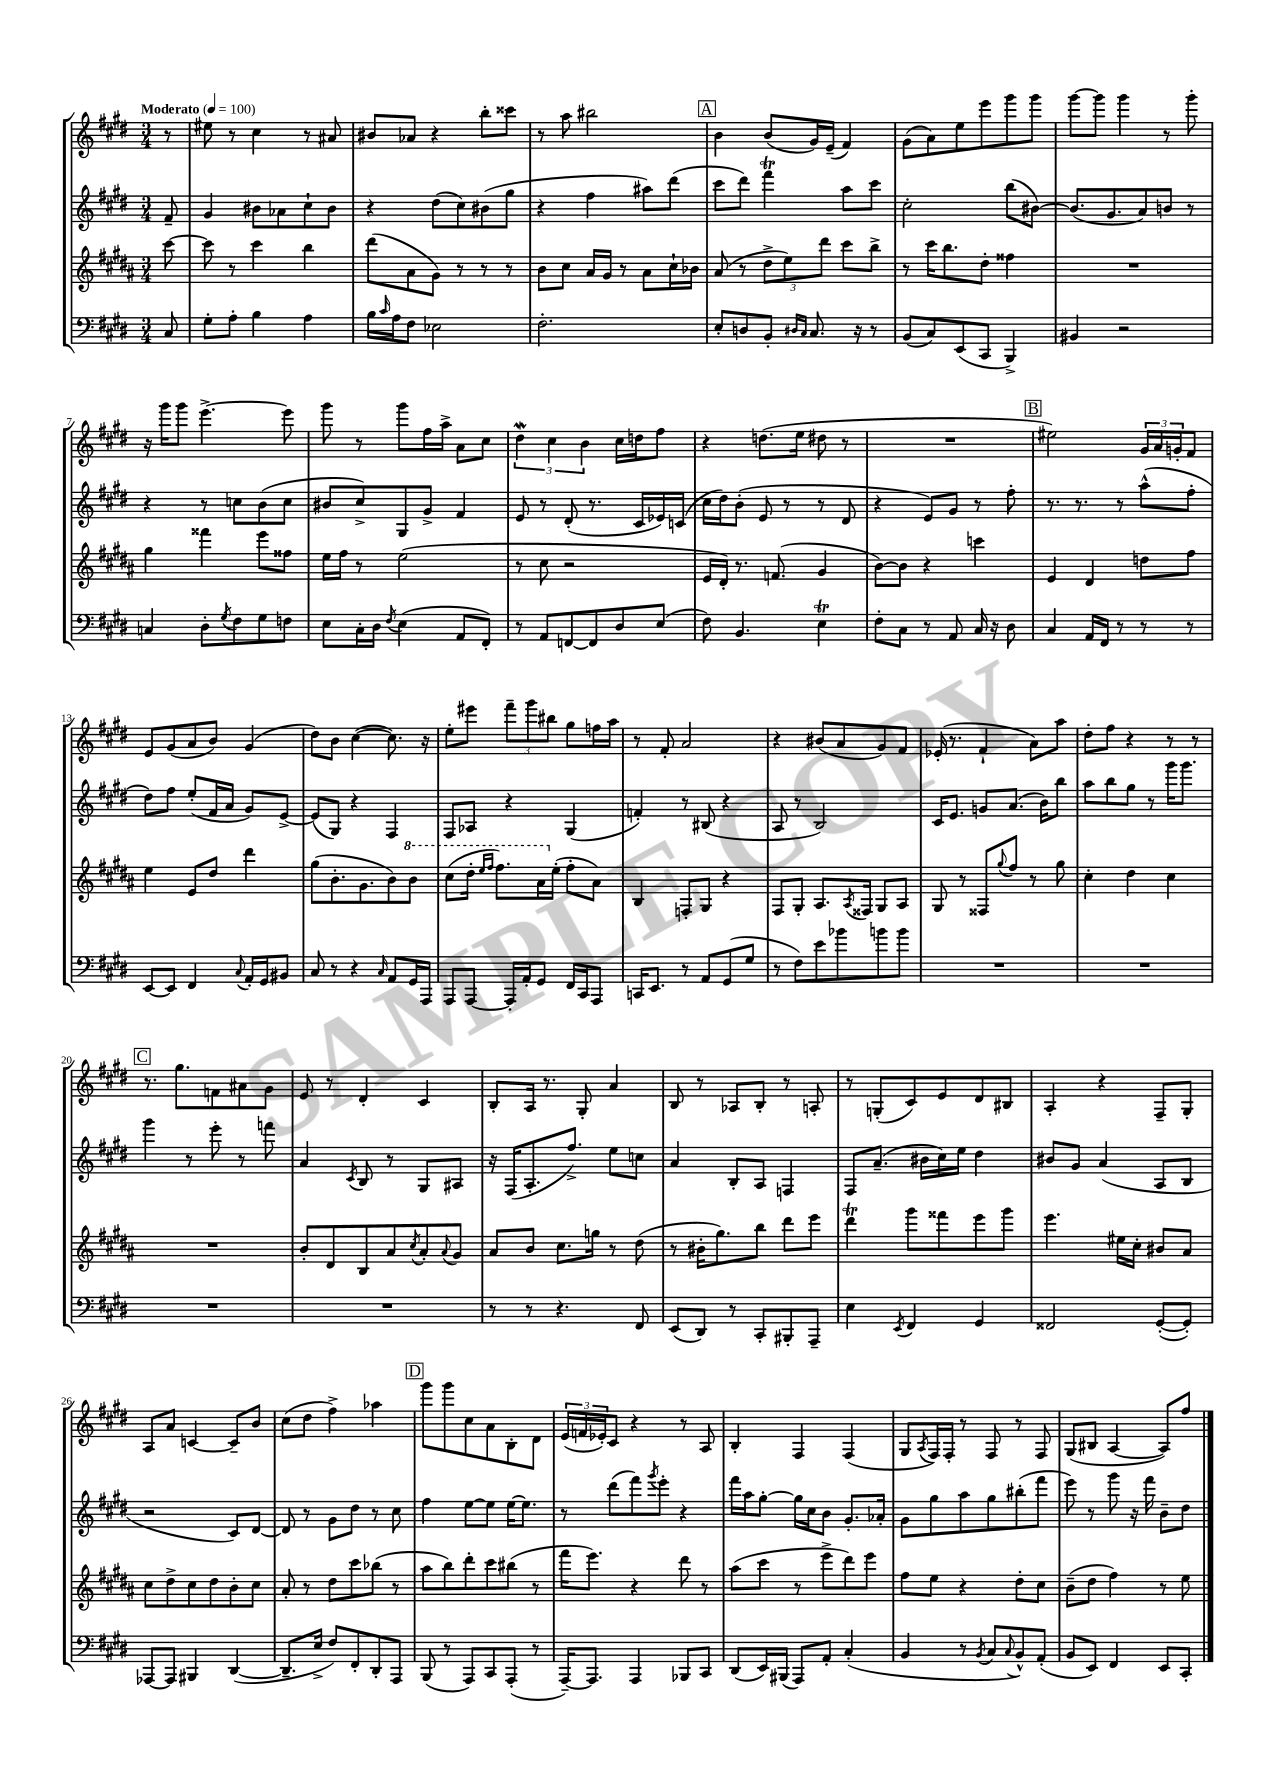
<<
\new StaffGroup <<
\new Staff = "s0" {
    \clef treble \key e \major \numericTimeSignature \time 3/4 \partial 8 \tempo "Moderato" 4 = 100
    r8 |
    eis''8 r8 cis''4 r8 ais'8 |
    bis'8 aes'8 r4 b''8-. cisis'''8 |
    r8 a''8 bis''2 |
    \mark \markup { \box "A" } b'4 b'8( gis'16) e'16--( fis'4) |
    gis'8( a'8) e''8 e'''8 gis'''8 gis'''8 |
    gis'''8~ gis'''8 gis'''4 r8 gis'''8-. |
    r16 gis'''16 gis'''8 e'''4.~-> e'''8 |
    gis'''8 r8 gis'''8 fis''16 a''16-> a'8 cis''8 |
    \tuplet 3/2 { dis''4\mordent cis''4 b'4 } cis''16 d''16 fis''8 |
    r4 d''8.( e''16 dis''8 r8 |
    R2. |
    \mark \markup { \box "B" } eis''2) \tuplet 3/2 { gis'16 a'16 g'16-. } fis'8 |
    e'8 gis'8( a'8 b'8) gis'4( |
    dis''8) b'8 cis''4~( cis''8.) r16 |
    e''8-. eis'''8 \tuplet 3/2 { fis'''8-- gis'''8 bis''8 } gis''8 f''16 a''16 |
    r8 fis'8-. a'2 |
    r4 bis'8( a'8 gis'8) fis'8 |
    ees'16-.( r8. fis'4-! a'8) a''8 |
    dis''8-. fis''8 r4 r8 r8 |
    \mark \markup { \box "C" } r8. gis''8. f'8 ais'8 gis'8 |
    e'8 r8 dis'4-. cis'4 |
    b8-. a16 r8. gis8-. a'4 |
    b8 r8 aes8 b8-. r8 a8-. |
    r8 g8-.( cis'8) e'8 dis'8 bis8 |
    a4-. r4 fis8-- gis8-. |
    a8 a'8 c'4~ c'8-- b'8 |
    cis''8( dis''8 fis''4->) aes''4 |
    \mark \markup { \box "D" } gis'''8 gis'''8 cis''8 a'8 b8-. dis'8 |
    \tuplet 3/2 { e'16( f'16 ees'16-.) } cis'8 r4 r8 a8 |
    b4-. fis4 fis4( |
    gis8 \acciaccatura { a8 } fis16) fis16-. r8 fis8 r8 fis8 |
    gis8( bis8 a4~ a8) fis''8 \bar "|." |
}
\new Staff = "s1" {
    \clef treble \key e \major \numericTimeSignature \time 3/4 \partial 8
    fis'8-- |
    gis'4 bis'8 aes'8 cis''8-! bis'8 |
    r4 dis''8( cis''8) bis'8( gis''8 |
    r4 fis''4 ais''8) dis'''8( |
    \mark \markup { \box "A" } cis'''8 dis'''8) fis'''4\trill a''8 cis'''8 |
    cis''2-. b''8( bis'8~) |
    bis'8.( gis'8. a'8) b'8 r8 |
    r4 r8 c''8 b'8( c''8 |
    bis'8 cis''8->) gis8 gis'8-> fis'4 |
    e'8 r8 dis'8-.( r8. cis'16 ees'16) c'16( |
    cis''16 dis''16) b'8-.( e'8 r8 r8 dis'8 |
    r4 e'8) gis'8 r8 fis''8-. |
    \mark \markup { \box "B" } r8. r8. r8 a''8-^( fis''8-. |
    dis''8) fis''8 e''8-.( fis'16 a'16 gis'8) e'8~-> |
    e'8( gis8) r4 fis4 |
    fis8 aes8 r4 gis4( |
    f'4-.) r8 bis8( r4 |
    a8 r8 b2) |
    cis'16 e'8. g'8 a'8.( b'16) b''8 |
    a''8 b''8 gis''8 r8 gis'''16 gis'''8. |
    \mark \markup { \box "C" } gis'''4 r8 e'''8-. r8 f'''8 |
    a'4 \acciaccatura { cis'8 } b8 r8 gis8 ais8 |
    r16 fis16( a8.-. fis''8.->) e''8 c''8 |
    a'4 b8-. a8 f4 |
    fis8 a'8.--( bis'16 cis''16) e''16 dis''4 |
    bis'8 gis'8 a'4( a8 b8 |
    r2 cis'8) dis'8~ |
    dis'8 r8 gis'8 dis''8 r8 cis''8 |
    \mark \markup { \box "D" } fis''4 e''8~ e''8 e''16~ e''8. |
    r8 dis'''8( fis'''8) \acciaccatura { gis'''8 } e'''8-. r4 |
    fis'''16 a''16 gis''8~-. gis''16 cis''16 b'8 gis'8.-. aes'16-. |
    gis'8 gis''8 a''8 gis''8 bis''8-.( fis'''8 |
    e'''8) r8 gis'''8 r16 fis'''16 b'8-- dis''8 \bar "|." |
}
\new Staff = "s2" {
    \clef treble \key b \major \numericTimeSignature \time 3/4 \partial 8
    cis'''8~ |
    cis'''8 r8 cis'''4 b''4 |
    dis'''8( ais'8 gis'8) r8 r8 r8 |
    b'8 cis''8 ais'16 gis'16 r8 ais'8 cis''16-! bes'16 |
    \mark \markup { \box "A" } ais'8( r8 \tuplet 3/2 { dis''8-> e''8) dis'''8 } cis'''8 b''8-> |
    r8 cis'''16 b''8. dis''8-. fisis''4 |
    R2. |
    gis''4 fisis'''4 e'''8 fisis''8 |
    e''16 fis''16 r8 e''2( |
    r8 cis''8 r2 |
    e'16 dis'16-.) r8. f'8.( gis'4 |
    b'8~) b'8 r4 c'''4 |
    \mark \markup { \box "B" } e'4 dis'4 d''8 fis''8 |
    e''4 e'8 dis''8 dis'''4 |
    gis''8( b'8.-. gis'8. b'8) \ottava #1 b''8 |
    cis'''8( dis'''16-. \grace { e'''16 fis'''16 } fis'''8.) ais''16 \ottava #0 e''16-.( fis''8-. ais'8) |
    b4 f8-. gis8 r4 |
    fis8 gis8-. ais8. \acciaccatura { ais8 } fisis16 gis8 ais8 |
    gis8 r8 fisis8 \appoggiatura { gis''8 } fis''8 r8 gis''8 |
    cis''4-. dis''4 cis''4 |
    \mark \markup { \box "C" } R2. |
    b'8-. dis'8 b8 ais'8 \acciaccatura { cis''8 } ais'8-. \appoggiatura { ais'8 } gis'8 |
    ais'8 b'8 cis''8. g''16 r8 dis''8( |
    r8 bis'16-. gis''8.) b''8 dis'''8 e'''8 |
    dis'''4\trill gis'''8 fisis'''8 e'''8 gis'''8 |
    e'''4. eis''16 cis''16-. bis'8 ais'8 |
    cis''8 dis''8-> cis''8 dis''8 b'8-. cis''8 |
    ais'8-. r8 dis''8 cis'''8 bes''8( r8 |
    \mark \markup { \box "D" } ais''8 b''8) dis'''8-. cis'''8 bis''8( r8 |
    fis'''16 e'''8.) r4 dis'''8 r8 |
    ais''8( cis'''8 r8 e'''8-> dis'''8) e'''8 |
    fis''8 e''8 r4 dis''8-. cis''8 |
    b'8--( dis''8 fis''4) r8 e''8 \bar "|." |
}
\new Staff = "s3" {
    \clef bass \key e \major \numericTimeSignature \time 3/4 \partial 8
    cis8 |
    gis8-. a8-. b4 a4 |
    b16 \grace { cis'16 } a16 fis8 ees2 |
    fis2.-. |
    \mark \markup { \box "A" } e8-. d8 b,8-. \grace { dis16 cis16 } cis8. r16 r8 |
    b,8( cis8) e,8( cis,8 b,,4->) |
    bis,4 r2 |
    c4 dis8-. \acciaccatura { gis8 } fis8 gis8 f8 |
    e8 cis16-. dis16 \acciaccatura { fis8 } e4( a,8 fis,8-.) |
    r8 a,8 f,8~ f,8 dis8 e8( |
    fis8) b,4. e4\trill |
    fis8-. cis8 r8 a,8 cis16 r16 dis8 |
    \mark \markup { \box "B" } cis4 a,16 fis,16 r8 r8 r8 |
    e,8~ e,8 fis,4 \appoggiatura { cis8 } a,16-. gis,16 bis,8 |
    cis8 r8 r4 \grace { cis16 } a,8 gis,16 a,,16 |
    a,,8 a,,8~ a,,16-. a,16-. gis,8 fis,16 cis,16 a,,8 |
    c,16 e,8. r8 a,8 gis,8( gis8 |
    r8 fis8) e'8 bes'8 b'8 b'8 |
    R2. |
    R2. |
    \mark \markup { \box "C" } R2. |
    R2. |
    r8 r8 r4. fis,8 |
    e,8( dis,8) r8 cis,8-. bis,,8-. a,,8-- |
    e4 \acciaccatura { e,8 } fis,4 gis,4 |
    fisis,2 gis,8~-.( gis,8-.) |
    aes,,8~ aes,,8 bis,,4 dis,4~( |
    dis,8.-- e16-> fis8) fis,8-. dis,8-. a,,8 |
    \mark \markup { \box "D" } b,,8( r8 a,,8) cis,8 a,,8-.( r8 |
    a,,16~--) a,,8. a,,4 bes,,8 cis,8 |
    dis,8( e,16) bis,,16( a,,8) a,8-. cis4-.( |
    b,4 r8 \acciaccatura { b,8 } cis8 \appoggiatura { cis8 } b,8-^) a,8-.( |
    b,8 e,8) fis,4 e,8 cis,8-. \bar "|." |
}
>>
>>
